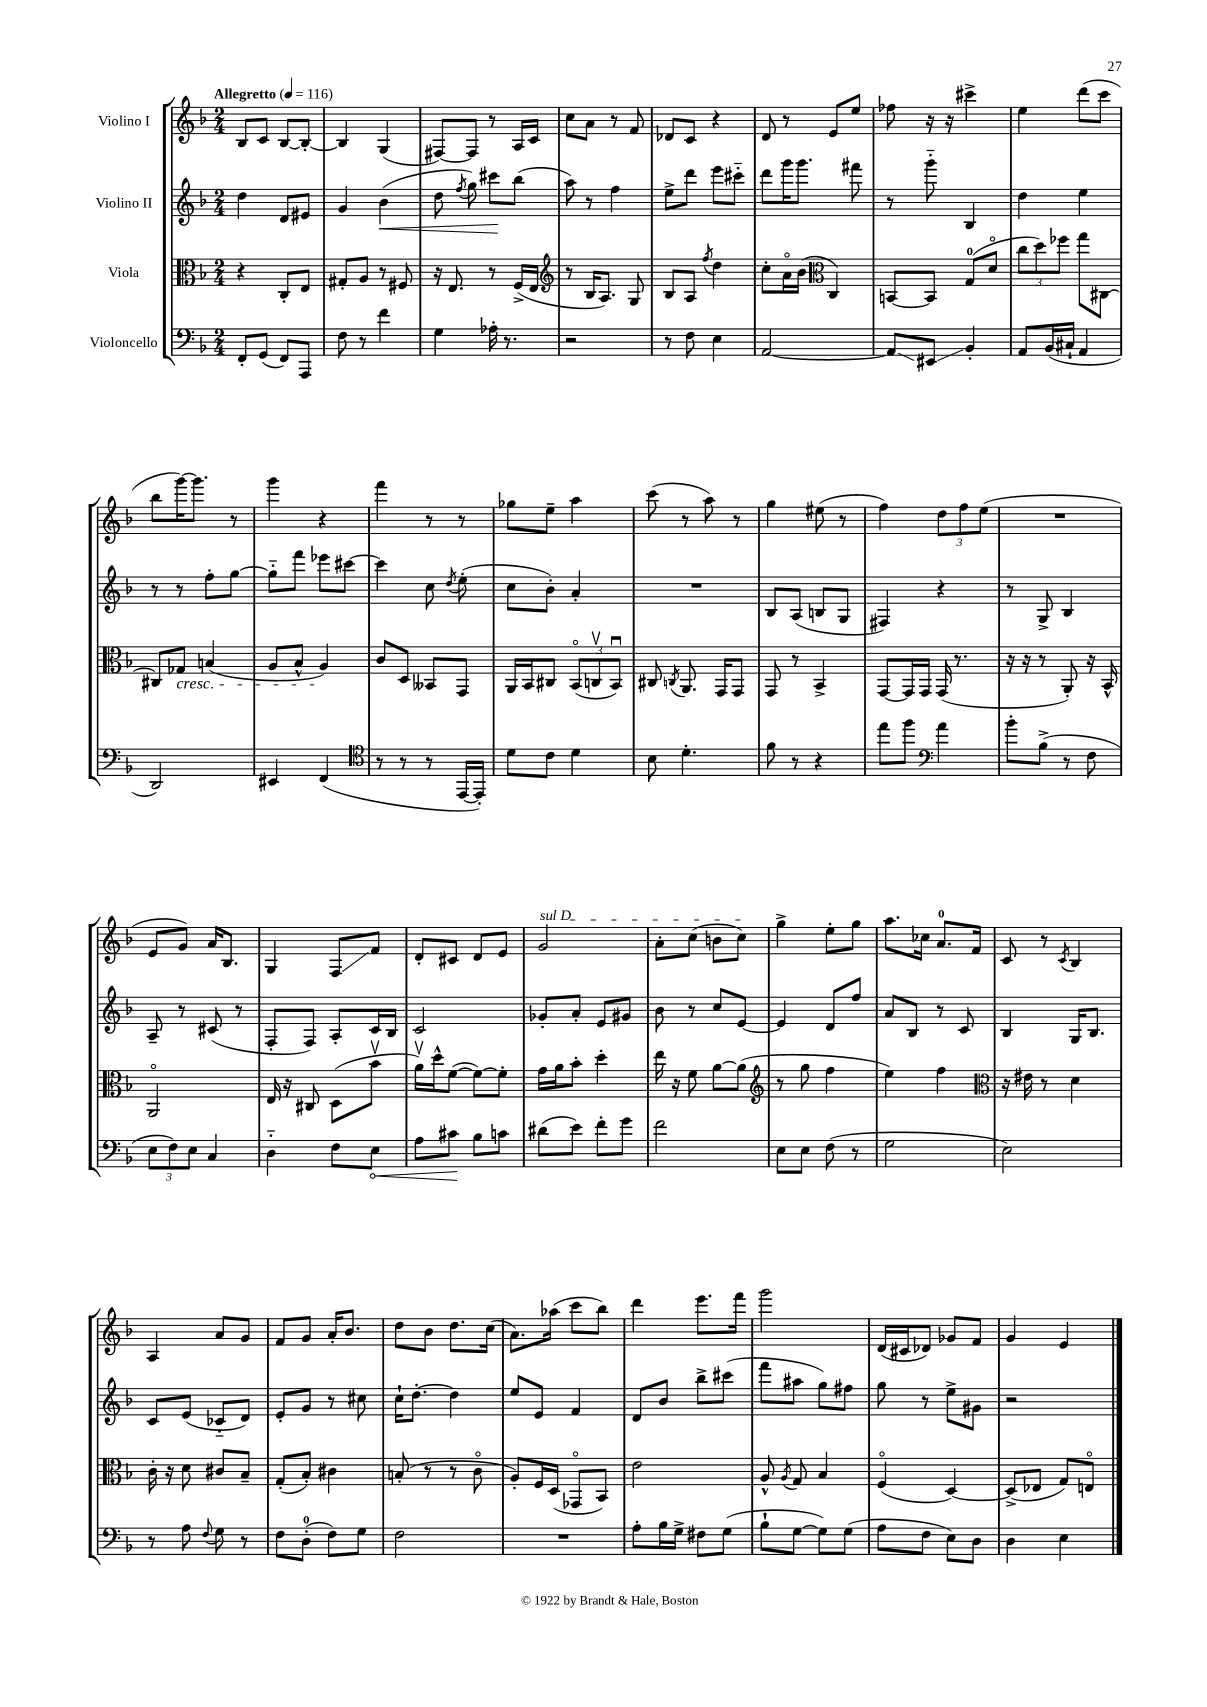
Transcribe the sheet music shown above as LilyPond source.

<<
\new StaffGroup <<
\new Staff = "s0" \with { instrumentName = "Violino I" } {
    \clef treble \key f \major \numericTimeSignature \time 2/4 \tempo "Allegretto" 4 = 116
    \autoBeamOff bes8[ c'8] bes8[~ bes8]~-. |
    bes4 g4( |
    fis8[~) fis8] r8 a16[ c'16] |
    c''8[ a'8] r8 f'8 |
    des'8[ c'8] r4 |
    d'8 r8 e'8[ e''8] |
    fes''8 r16 r16 cis'''4-> |
    e''4 d'''8[( c'''8] |
    bes''8[ g'''16~) g'''8.] r8 |
    g'''4 r4 |
    f'''4 r8 r8 |
    ges''8[ e''8]-- a''4 |
    c'''8( r8 a''8) r8 |
    g''4 eis''8( r8 |
    f''4) \tuplet 3/2 { d''8[ f''8 e''8]( } |
    R2 |
    e'8[ g'8]) a'16[ bes8.] |
    g4 f8[\glissando f'8] |
    d'8[-. cis'8] d'8[ e'8] |
    \once \override TextSpanner.bound-details.left.text = \markup { \italic "sul D" } g'2\startTextSpan |
    a'8[-. c''8]( b'8[ c''8]\stopTextSpan) |
    g''4-> e''8[-. g''8] |
    a''8.[ ces''16] a'8.[-0 f'16] |
    c'8 r8 \acciaccatura { c'8 } bes4 |
    a4 a'8[ g'8] |
    f'8[ g'8] a'16[-. bes'8.] |
    d''8[ bes'8] d''8.[ c''16]( |
    a'8.[) aes''16]( c'''8[ bes''8]) |
    d'''4 e'''8.[ f'''16] |
    g'''2 |
    d'16[( cis'16 des'8]) ges'8[ f'8] |
    g'4 e'4 \bar "|." |
}
\new Staff = "s1" \with { instrumentName = "Violino II" } {
    \clef treble \key f \major \numericTimeSignature \time 2/4
    \autoBeamOff d''4 d'8[ eis'8] |
    g'4 bes'4\<( |
    d''8 \acciaccatura { f''8 } g''8) cis'''8[\! bes''8]( |
    a''8) r8 f''4 |
    e''8[-> d'''8] e'''8[ cis'''8]-_ |
    d'''8[ g'''16 g'''8.] fis'''8 |
    r8 g'''8-_ bes4 |
    d''4 e''4 |
    r8 r8 f''8[-. g''8]~ |
    g''8[-_ f'''8] ees'''8[ cis'''8]~ |
    cis'''4 c''8 \acciaccatura { d''8 } e''8-.( |
    c''8[ bes'8]-.) a'4-. |
    R2 |
    bes8[ a8]( b8[ g8] |
    fis4) r4 |
    r8 g8-> bes4 |
    a8-- r8 cis'8( r8 |
    f8[-. f8]) a8[-. c'16 bes16] |
    c'2 |
    ges'8[-. a'8]-. e'8[ gis'8] |
    bes'8 r8 c''8[ e'8]~ |
    e'4 d'8[ f''8] |
    a'8[ bes8] r8 c'8 |
    bes4 g16[ bes8.] |
    c'8[ e'8]( ces'8[-_ d'8]) |
    e'8[-. g'8] r8 cis''8 |
    c''16[-! d''8.]~-. d''4 |
    e''8[ e'8] f'4 |
    d'8[ bes'8] bes''8[-> cis'''8]( |
    f'''8[ ais''8] g''8[) fis''8] |
    g''8 r8 e''8[-> gis'8] |
    r2 \bar "|." |
}
\new Staff = "s2" \with { instrumentName = "Viola" } {
    \clef alto \key f \major \numericTimeSignature \time 2/4
    \autoBeamOff r4 c8[-. e8] |
    gis8[-. a8] r8 fis8 |
    r16 e8. r8 f16[->( e16] |
    \clef treble r8 bes16[ a8.]) g8 |
    bes8[ a8] \acciaccatura { f''8 } d''4 |
    c''8[-. a'16\flageolet bes'16]( \clef alto c4) |
    b,8[~ b,8] g8[-0( d'8]\flageolet |
    \tuplet 3/2 { c''8[ d''8) fes''8] } g''8[ cis8]~ |
    cis8[ ges8]\cresc b4( |
    a8[ bes8]-^ a4\!) |
    c'8[ d8] beses,8[ g,8] |
    a,16[ bes,16 cis8] \tuplet 3/2 { bes,8[\flageolet( c8\upbow bes,8]\downbow) } |
    cis8 \acciaccatura { c8 } a,8. g,16[ g,8] |
    g,8 r8 bes,4-> |
    g,8[~ g,16 g,16] g,16( r8. |
    r16 r16 r8 a,8-.) r16 bes,16-^ |
    a,2\flageolet |
    e16 r16 cis8 d8[( bes'8]\upbow |
    a'16[\upbow) d''16-^ f'8]~( f'8[~) f'8]-. |
    g'16[ a'16 bes'8]-. d''4-. |
    e''16 r16 f'8 a'8[~ a'8]( |
    \clef treble r8 g''8 f''4 |
    e''4) f''4 |
    \clef alto r16 eis'16 r8 d'4 |
    c'16-. r16 d'8 cis'8[ bes8]-- |
    g8[-.( bes8]-.) cis'4 |
    b8-.( r8 r8 c'8\flageolet |
    a8[-.) f16 d16]( ges,8[\flageolet bes,8]) |
    e'2 |
    a8-^ \acciaccatura { a8 } g8 bes4 |
    f4\flageolet( d4~) |
    d8[->( ees8] g8[) e8]\flageolet \bar "|." |
}
\new Staff = "s3" \with { instrumentName = "Violoncello" } {
    \clef bass \key f \major \numericTimeSignature \time 2/4
    \autoBeamOff f,8[-. g,8]( f,8[) a,,8] |
    f8 r8 f'4 |
    g4 aes16-. r8. |
    r2 |
    r8 f8 e4 |
    a,2~ |
    a,8[\glissando eis,8]\glissando bes,4-. |
    a,8[ bes,16( cis16]-! a,4 |
    d,2) |
    eis,4 f,4( |
    \clef tenor r8 r8 r8 e,16[~ e,16]-.) |
    d'8[ c'8] d'4 |
    bes8 d'4.-. |
    f'8 r8 r4 |
    e''8[ f''8] \clef bass a'4 |
    bes'8[-. bes8]->( r8 f8 |
    \tuplet 3/2 { e8[ f8) e8] } c4 |
    d4-_ f8[ \once \override Hairpin.circled-tip = ##t e8]\< |
    a8[ cis'8]\! bes8[ c'8] |
    dis'8[( e'8]) f'8[-. g'8] |
    f'2 |
    e8[ e8] f8( r8 |
    g2 |
    e2) |
    r8 a8 \appoggiatura { f8 } g8 r8 |
    f8[ d8]-0-.( f8[) g8] |
    f2 |
    R2 |
    a8[-. bes16 g16]-> fis8[ g8]( |
    bes8[-! g8]~ g8[) g8]( |
    a8[ f8] e8[) d8] |
    d4 e4 \bar "|." |
}
>>
>>
\layout { \context { \Score \remove "Bar_number_engraver" } }
